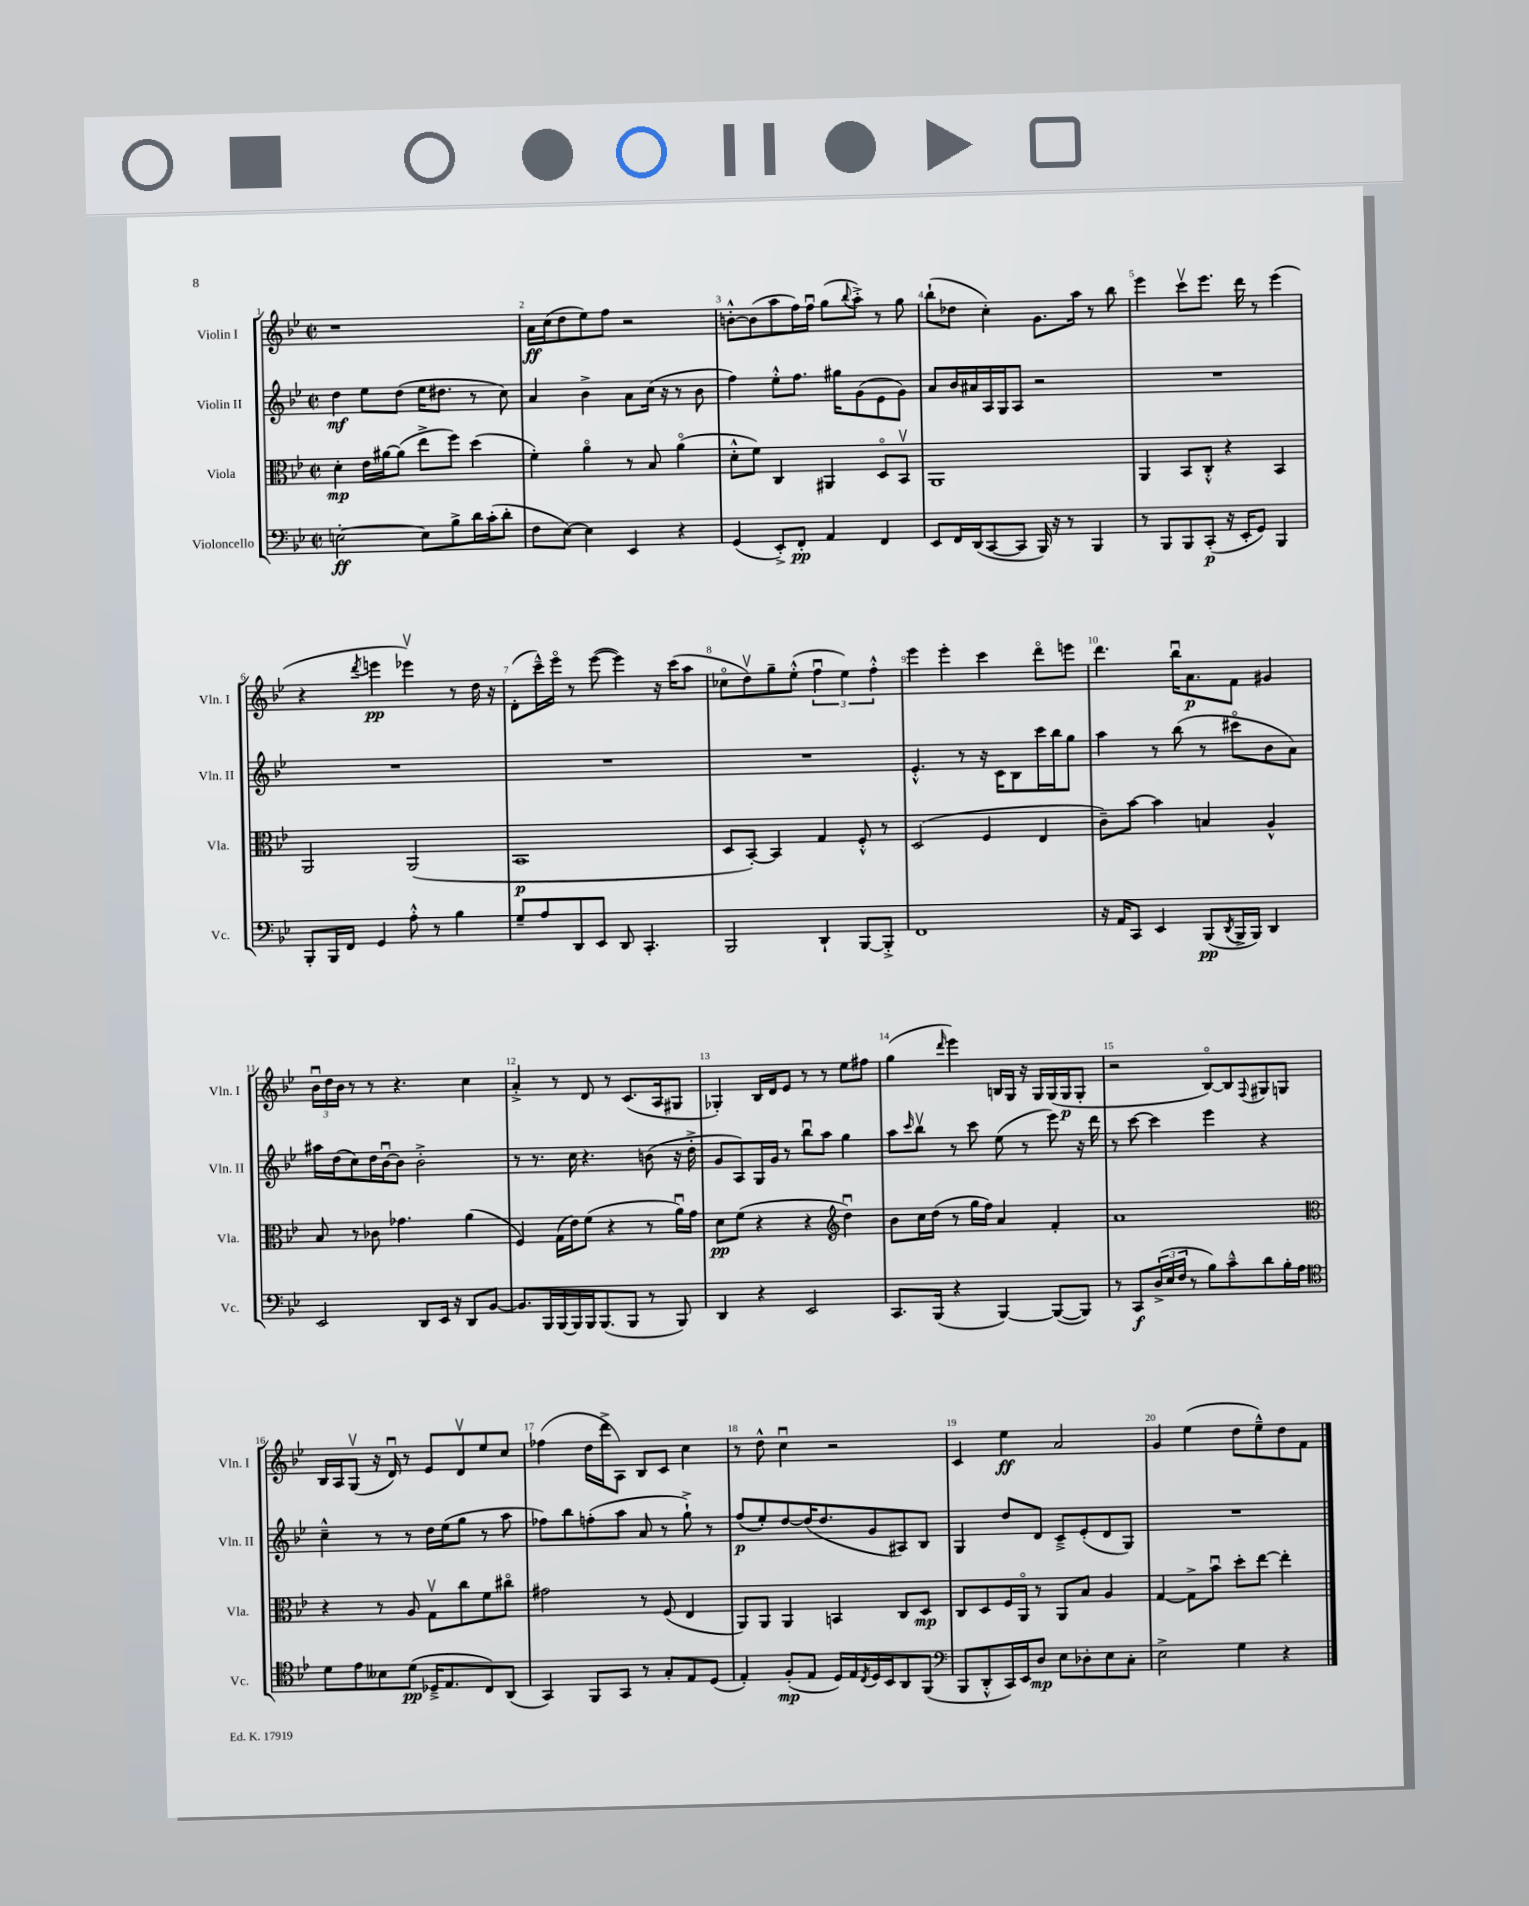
<<
\new StaffGroup <<
\new Staff = "s0" \with { instrumentName = "Violin I" shortInstrumentName = "Vln. I" } {
    \clef treble \key bes \major \defaultTimeSignature \time 2/2
    r1 |
    a'16\ff c''16( d''8 ees''8) f''8 r2 |
    b'8~-.-^ b'8( a''8 f''16) f''16\downbow g''8( \appoggiatura { bes''8 } a''8-.->) r8 g''8 |
    bes''8-!( des''8 c''4-.) g'8. a''16 r8 bes''8 |
    ees'''4 c'''8\upbow ees'''8. d'''16 r8 ees'''4( |
    r4 \acciaccatura { d'''8 } e'''4\pp ees'''4\upbow) r8 d''16 r16 |
    d'8-.( c'''16---^) ees'''16\flageolet r8 ees'''8~( ees'''4) r16 c'''16( a''8 |
    ces''8\flageolet d''8\upbow) g''8-- ees''8-.-^( \tuplet 3/2 { f''4\downbow ees''4) f''4-.-^ } |
    ees'''4 ees'''4-. c'''4 d'''8\flageolet e'''8 |
    d'''4. bes''16\downbow a'8.\p f'8 gis'4 |
    \tuplet 3/2 { bes'16\downbow d''16 bes'16 } r8 r8 r4. c''4 |
    a'4-.-> r8 d'8 r8 c'8.( a16 gis8 |
    ges4-.) bes16 d'16 ees'8 r8 r8 ees''8 fis''8 |
    g''4( \grace { d'''16 } ees'''4) b16 g16 r16 g16 g16( g16\p g8-. |
    r2 bes8~\flageolet) bes8 \appoggiatura { f8 } gis8 g8 |
    bes16 a16 g8\upbow( r16 d'16\downbow) r8 ees'8 d'8\upbow ees''8 c''8 |
    fes''4( d''16 d'''16-> a8) bes8 c'8 c''4 |
    r8 d''8-^ c''4\downbow r2 |
    c'4 ees''4\ff a'2 |
    g'4 ees''4( d''8 ees''8---^) d''8 f'8 \bar "|." |
}
\new Staff = "s1" \with { instrumentName = "Violin II" shortInstrumentName = "Vln. II" } {
    \clef treble \key bes \major \defaultTimeSignature \time 2/2
    d''4\mf ees''8 d''8( ees''16 dis''8. r8 c''8) |
    a'4 bes'4-> a'8 c''16( r16 r8 bes'8 |
    f''4) ees''8-.-^ f''8. gis''16 g'8( ees'8 g'8) |
    a'8 bes'16 ais'16 a16 g16 a8 r2 |
    R1 |
    R1 |
    R1 |
    R1 |
    ees'4.-.-^ r8 r16 c'16 bes8 c'''16 bes''16 g''8 |
    a''4 r8 bes''8( r8 cis'''8\flageolet bes'8 a'8) |
    ais''16 d''16( c''8) d''16 bes'16~\downbow bes'8 bes'2-.-> |
    r8 r8. c''16 r4. b'8( r16 d''16-.-> |
    g'8 a8) g16 g'16 r8 bes''8\downbow a''8 g''4 |
    a''8 \grace { c'''16 } bes''8\upbow r8 c'''8 ees''8( r8 ees'''8) r16 d'''16 |
    r8 c'''8~ c'''4 ees'''4 r4 |
    c''4---^ r8 r8 d''16 ees''16( g''8 r8 a''8 |
    fes''8) bes''8 f''8-.( a''8 a'8 r8 g''8-!->) r8 |
    f''8\p( ees''8-.) d''8~ d''16( d''8. g'8 ais8) bes8 |
    g4 d''8 d'8 c'8---> ees'8-.( d'8 g8) |
    R1 \bar "|." |
}
\new Staff = "s2" \with { instrumentName = "Viola" shortInstrumentName = "Vla." } {
    \clef alto \key bes \major \defaultTimeSignature \time 2/2
    d'4-.\mp ees'16 ais'16~ ais'8( ees''8-> f''8) d''4( |
    f'4-.) a'4\flageolet r8 bes8 a'4\flageolet( |
    d'8-.-^ f'8) c4 ais,4 d8\flageolet bes,8\upbow |
    a,1 |
    a,4 bes,8 c8-.-^ r4 bes,4 |
    a,2 a,2( |
    bes,1\p |
    d8 bes,8~-.) bes,4 g4 f8-.-^ r8 |
    d2( f4 ees4 |
    c'8--) bes'8~ bes'4 b4 a4-^ |
    bes8 r8 ces'8 ges'4. a'4( |
    f4) g16( ees'16) f'8( r4 r8 a'16\downbow) g'16 |
    d'8\pp f'8( r4 r4 \clef treble d''4\downbow) |
    bes'8 c''16 d''16( r8 g''16 f''16) a'4 f'4-. |
    a'1 |
    \clef alto r4 r8 a8 g8\upbow c''8 f'8 cis''8\flageolet |
    gis'2 r8 f8( ees4 |
    a,8) a,8 a,4 b,4 c8 d8\mp |
    c8 d8 f16 a,16\flageolet r8 a,8 bes8 a4 |
    g4~ g8-> bes'8\downbow d''8-. ees''8~ ees''4-. \bar "|." |
}
\new Staff = "s3" \with { instrumentName = "Violoncello" shortInstrumentName = "Vc." } {
    \clef bass \key bes \major \defaultTimeSignature \time 2/2
    e2~-.\ff e8 bes8-> d'16 c'16-.( d'8-. |
    f8 ees8~) ees4 ees,4 r4 |
    g,4( ees,8-.->) f,8-.\pp a,4 f,4 |
    ees,8 f,16 d,16( c,8~ c,8 bes,,16) r16 r8 bes,,4 |
    r8 bes,,8 bes,,8 c,8-.\p( r16 ees,16-. g,8) bes,,4 |
    bes,,8-. bes,,16 f,16 g,4 a8-.-^ r8 bes4 |
    g8-- a8 d,8 ees,8 d,8 c,4.-. |
    bes,,2 d,4-! bes,,8~ bes,,8-.-> |
    f,1 |
    r16 a,16 c,8 ees,4 bes,,8\pp( \acciaccatura { d,8 } bes,,16-> bes,,16) d,4 |
    ees,2 d,8 ees,16 r16 d,8 bes,8~ |
    bes,8. bes,,16 bes,,16~ bes,,16 bes,,16 bes,,8.( bes,,8 r8 bes,,8) |
    d,4 r4 ees,2 |
    c,8. bes,,16( r4 bes,,4~) bes,,8~( bes,,8) |
    r8 c,8\f \tuplet 3/2 { d16->( ees16 f16 } r8 bes8) c'8---^ d'8 bes16-. a16 |
    \clef tenor d'8 ees'8 beses8 d'8\pp( des16---> ees8. c8) a,8( |
    g,4) f,8 g,8 r8 g8-. ees8 d8( |
    ees4-.) f8-.\mp( ees8 d16) ees16 \acciaccatura { c8 } d16 bes,16 a,8 f,8( |
    \clef bass bes,,8 d,8-.-^ c,16) ees,16 d8\mp ees8 des8-. ees8 c8-. |
    ees2-> g4 r4 \bar "|." |
}
>>
>>
\layout { \context { \Score \override BarNumber.break-visibility = ##(#f #t #t) barNumberVisibility = #all-bar-numbers-visible } }
